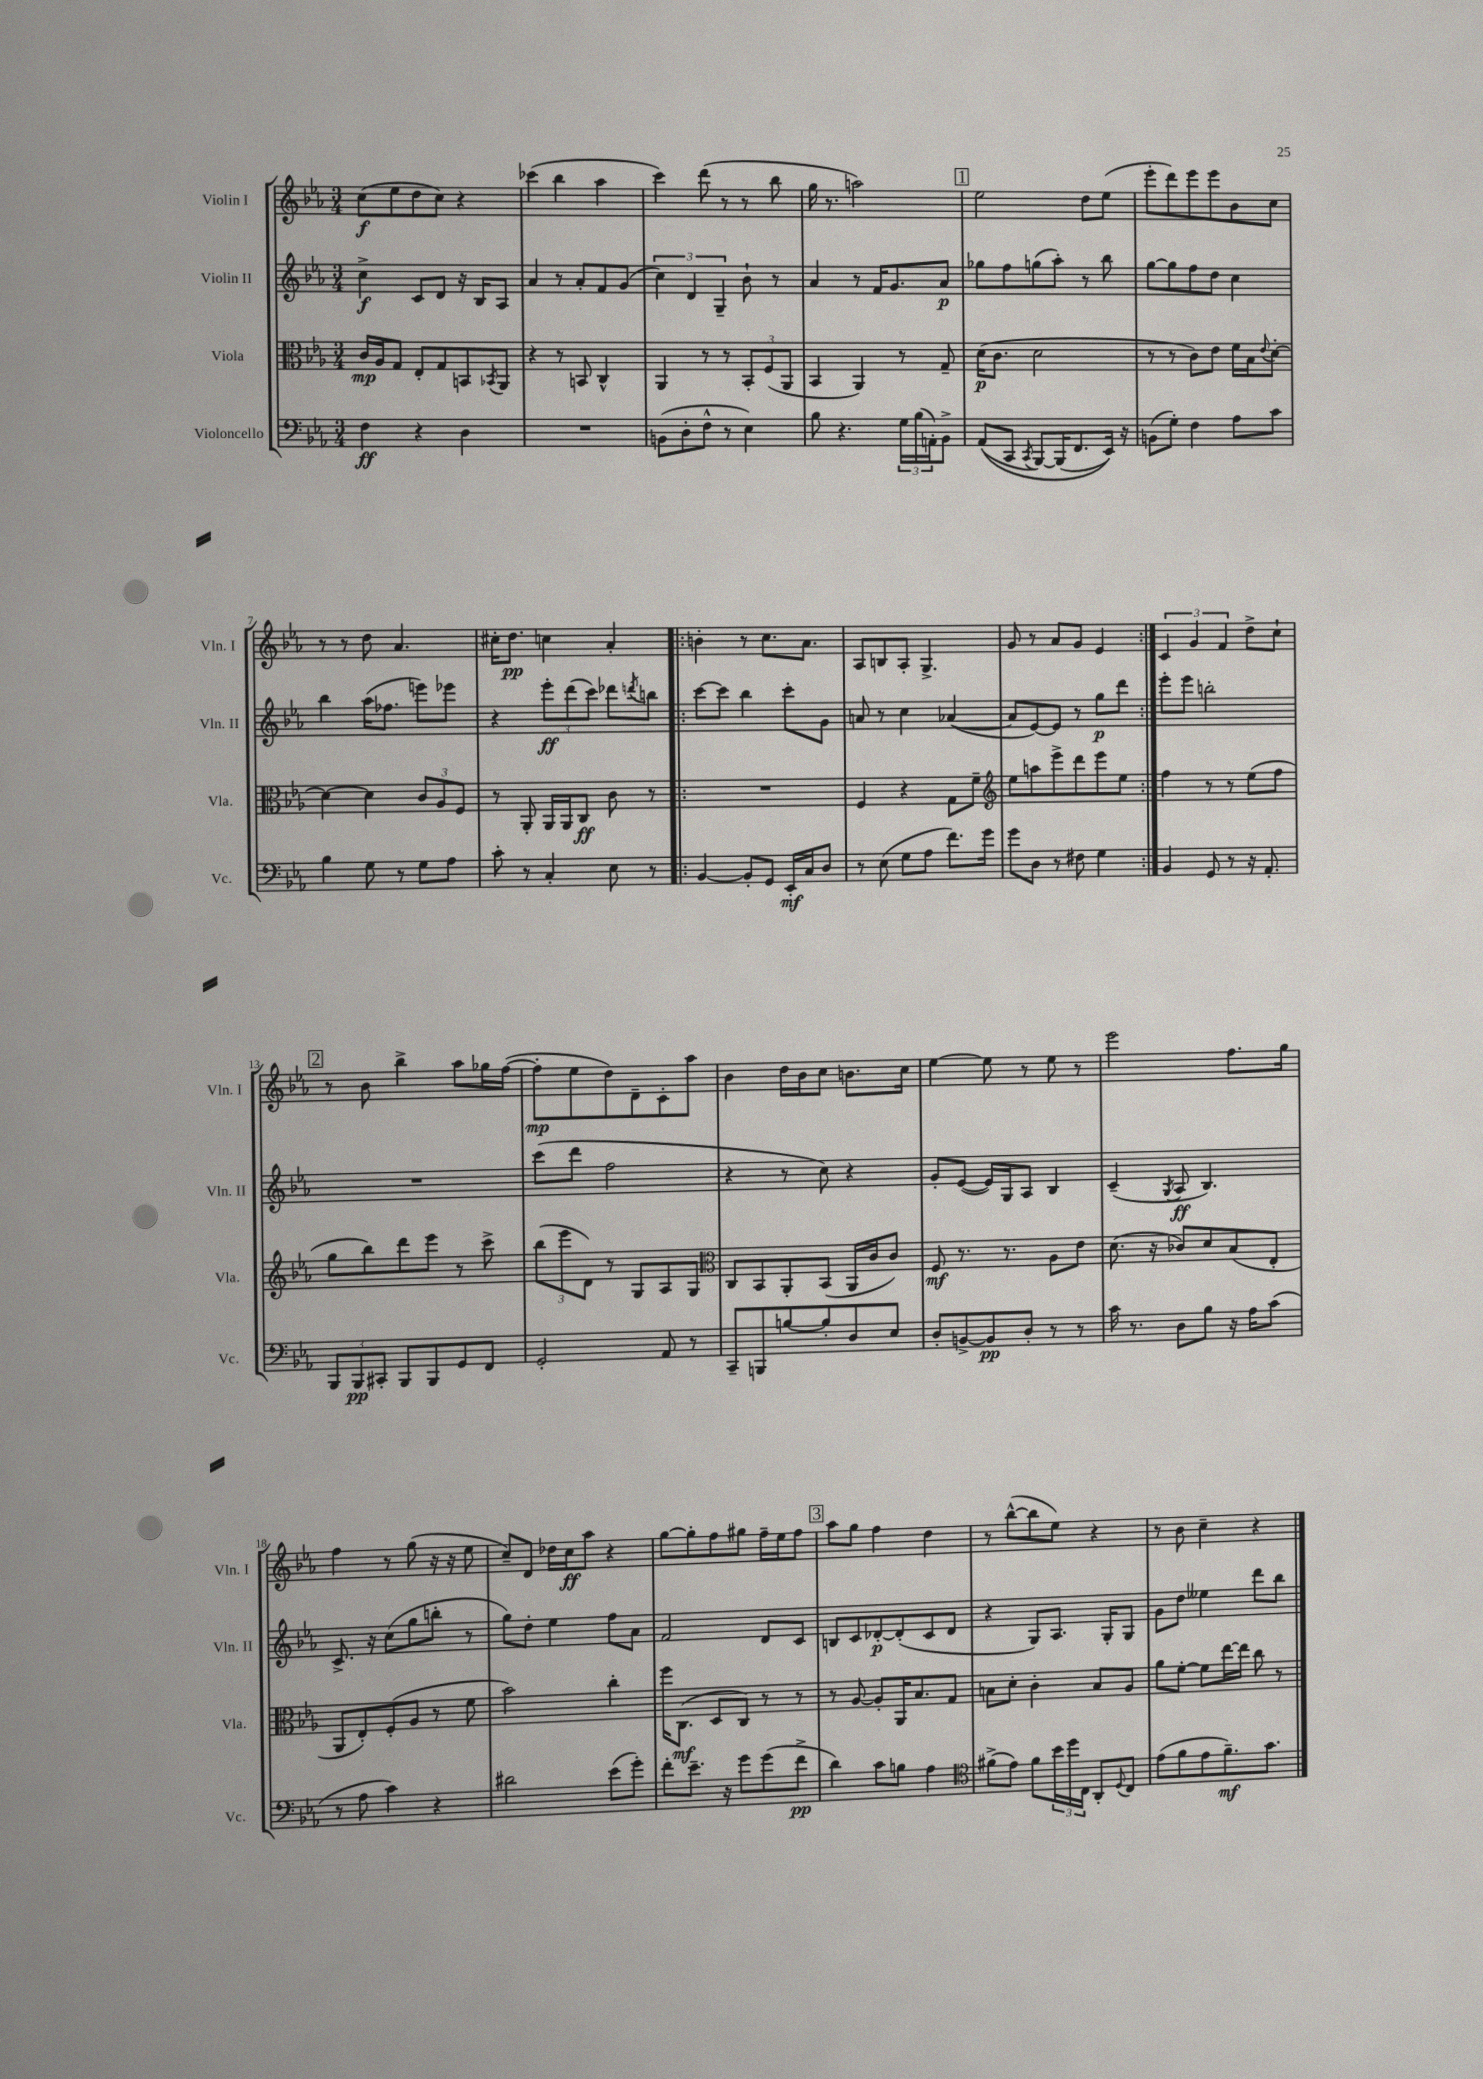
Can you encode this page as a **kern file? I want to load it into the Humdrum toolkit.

**kern	**kern	**kern	**kern
*staff4	*staff3	*staff2	*staff1
*clefF4	*clefC3	*clefG2	*clefG2
*k[b-e-a-]	*k[b-e-a-]	*k[b-e-a-]	*k[b-e-a-]
*M3/4	*M3/4	*M3/4	*M3/4
4F\	16c/LL	4cc^\	(8cc\L
.	16A-/J	.	.
.	8G/J	.	8ee-\
4r	8E-'/L	8c/L	8dd\
.	8G/	8d/J	8cc\J)
4D\	8BB/	16r	4r
.	.	16B-/LK	.
.	8qBB-/	.	.
.	8AA-/J	8A-/J	.
=	=	=	=
2.r	4r	4a-/	(4ccc-\
.	8r	8r	4bb-\
.	8BB/	8a-'/L	.
.	4C^^/	8f/	4aa-\
.	.	(8g/J	.
=	=	=	=
(8BB\L	4AA-/	6cc\)	4ccc\)
8D'\	.	.	.
.	.	6d/	.
8F^^\J	8r	.	(8ddd\
.	.	6G~/	.
8r	8r	.	8r
4E-\)	12BB-'/L	8b-`\	8r
.	(12F/	.	.
.	.	8r	8bb-\
.	12AA-/J	.	.
=	=	=	=
8B-\	4BB-/	4a-/	16gg\
.	.	.	8.r
4.r	.	.	.
.	4AA-/)	8r	2aa\)
.	.	16f/LK	.
.	.	8.g/	.
24G\LL	8r	.	.
(24B-\	.	.	.
24AA'\J)	.	.	.
8BB-^\J	8G~/	8a-/J	.
=	=	=	=
&((8AA-/L	(16d\LK	8gg-\L	2ee-\
.	8.c\J	.	.
8CC/J	.	8ff\	.
8qCC/	.	.	.
[8BBB-/L)	2d\	(8gg\	.
(16BBB-/]K	.	8aa-'\J)	.
8.FF/	.	.	.
.	.	8r	8dd\L
16EE-/Jk)&)	.	8bb-\	(8ee-\J
16r	.	.	.
=	=	=	=
(8BB\L	8r	[8gg\L	8eee-'\L
8G'\J)	8r	8gg\]	8ddd\)
4F\	8c\L)	8ff\	8eee-\
.	8e-\J	8dd\J	8eee-\
8A-\L	16f\LL	4cc\	8b-\
.	16B-\J	.	.
.	8qqe-/	.	.
8c\J	[8d'\J	.	8cc\J
=	=	=	=
4B-\	4d\_	4bb-\	8r
.	.	.	8r
8G\	4d\]	(16aa-\LK	8dd\
.	.	8.ff-\J	.
8r	.	.	4.a-/
8G\L	12c/L	8eee\L)	.
.	12A-/	.	.
8A-\J	.	8eee-\J	.
.	12F/J	.	.
=	=	=	=
8c'\	8r	4r	16cc#'\LK
.	.	.	8.dd\J
8r	8AA-'/	.	.
4C'/	16AA-/LL	12eee-'\L	4cc\
.	16AA-/J	.	.
.	.	(12ddd\	.
.	8C/J	.	.
.	.	12ccc\J)	.
8E-\	8c\	8ddd-\L	4a-'/
.	.	8qddd/	.
8r	8r	8bb\J	.
=!|:	=!|:	=!|:	=!|:
[4BB-/	2.r	[8ccc\L	4b'\
.	.	8ccc\]J	.
8BB-'/]L	.	4bb-\	8r
8GG/J	.	.	8.cc\L
16EE-'/LL	.	8ccc'\L	.
16C/J	.	.	8.a-\J
8D/J	.	8g\J	.
=	=	=	=
8r	4F/	8a/	8A-/L
(8E-\	.	8r	8B/
8G\L	4r	4cc\	8A-'/J
8A-\J	.	.	4.G^/
8.f\L)	8G\L	([4a-/	.
.	8f~\J	.	.
16g\Jk	.	.	.
=	=	=	=
*	*clefG2	*	*
8g\L	8ee-\L	8a-/]L	8g/
8D\J	8aa\	[8e-/)	8r
8r	8eee-^\	8e-/]J	8a-/L
8F#\	8ddd\	8r	8g/J
4G\	8eee-\	8gg\L	4e-/
.	8ee-\J	8ddd\J	.
=:|!	=:|!	=:|!	=:|!
4BB-/	4ff\	8eee-'\L	6c/
.	.	8eee-\J	.
.	.	.	6g/
8GG/	8r	2bb'\	.
.	.	.	6f/
8r	8r	.	.
16r	(8ee-\L	.	8dd^\L
8.AA-'/	.	.	.
.	8ff\J	.	8cc`\J
=	=	=	=
12BBB-/L	8gg\L	2.r	8r
12BBB-/	.	.	.
.	8bb-\)	.	8b-\
12CC#'/J	.	.	.
8BBB-/L	8ddd\	.	4bb-^\
8BBB-/	8eee-\J	.	.
8GG/	8r	.	8aa-\L
8FF/J	8ccc^\	.	16gg-\L
.	.	.	([16ff\JJ
=	=	=	=
2GG'/	(12bb-\L	(8ccc\L	8ff'\]L
.	12eee-\	.	.
.	.	8ddd\J	8ee-\
.	12d\J)	.	.
.	8r	2ff\	8dd\)
.	8G/L	.	8d~\
8AA-/	8A-/	.	8c'\
8r	8G/J	.	8aa-\J
=	=	=	=
*	*clefC3	*	*
8CC~/L	8C/L	4r	4b-\
8BBB/	8BB-/	.	.
[8B/	8AA-'/	8r	16dd\LL
.	.	.	16b-\J
8B'/]	(8BB-/J	8cc\)	8cc\J
8D/	16AA-/LL	4r	8.b\L
.	16c/J	.	.
8E-/J	8c/J)	.	.
.	.	.	16cc\Jk
=	=	=	=
8D'/L	8F/	8g'/L	[4ee-\
[8BB^/	8.r	([8e-/J	.
8BB/]	.	16e-/]LL)	8ee-\]
.	8.r	16G/J	.
8D'/J	.	8A-/J	8r
8r	8A-\L	4B-/	8ee-\
8r	8e-\J	.	8r
=	=	=	=
16c\	(8.d\	(4c~/	2eee-\
8.r	.	.	.
.	16r	.	.
.	.	8qG/	.
8D\L	8c-/L)	8A-/	.
8B-\J	8d/	4.B-/)	.
16r	(8B-/	.	8.ff\L
16A-\LK	.	.	.
(8c\J	8E-'/J	.	.
.	.	.	16gg\Jk
=	=	=	=
8r	8AA-/L	8.c^/	4ff\
8A-\	8E-'/)	.	.
.	.	16r	.
4c\)	(8F'/	(8cc\L	8r
.	8A-/J	8gg\	(8gg\
4r	8r	8bb'\J	16r
.	.	.	16r
.	8f\	8r	8ee-\
=	=	=	=
2d#\	2b-\)	8gg\L)	8cc~/L)
.	.	8dd'\J	8d/J
.	.	4ee-\	16dd-\LL
.	.	.	16cc\J
.	.	.	8aa-\J
(8e-\L	4cc'\	8ff\L	4r
8g'\J)	.	8a-\J	.
=	=	=	=
8f'\L	16ff\LK	2f/	[8gg\L
.	(8.C\J	.	.
8.e-~\J	.	.	8gg'\]
.	8D/L	.	8ff\
16r	.	.	.
8g\L	8C/J)	.	8gg#\J
(8g\	8r	8d/L	16ff~\LL
.	.	.	16ee-\J
8f^\J	8r	8c/J	8ff\J
=	=	=	=
4d\)	8r	8B/L	8aa-\L
.	[8A-/	8c/	8gg\J
8c\L	8A-'/]L	[8d-'/	4ff\
8B\J	16AA-/K	(8d-'/]	.
.	8.B-/	.	.
4A-\	.	8c/	4dd\
.	8G/J	8d-/J	.
=	=	=	=
*clefC4	*	*	*
(8f#^\L	8B\L	4r	8r
8e-\J)	8d'\J	.	([8bb-^^\L
8f#\L	4c'\	8G/L)	8bb-\]
24b-\L	.	8.A-/J	8ee-\J)
24dd\	.	.	.
24C\JJ	.	.	.
8AA-'/L	8B/L	.	4r
.	.	16G'/LK	.
8qqD/	.	.	.
8C/J	8A-/J	8G/J	.
=	=	=	=
(8e-\L	8a-\L	8g\L	8r
8f\	[8f'\J	8dd\J	8b-\
8e-\	8f\]L	4ee--\	4cc~\
8.f~\)	[16ee-\L	.	.
.	16ee-\]JJ	.	.
.	8cc\	8ddd\L	4r
8.g\J	.	.	.
.	8r	8bb-\J	.
==	==	==	==
*-	*-	*-	*-
